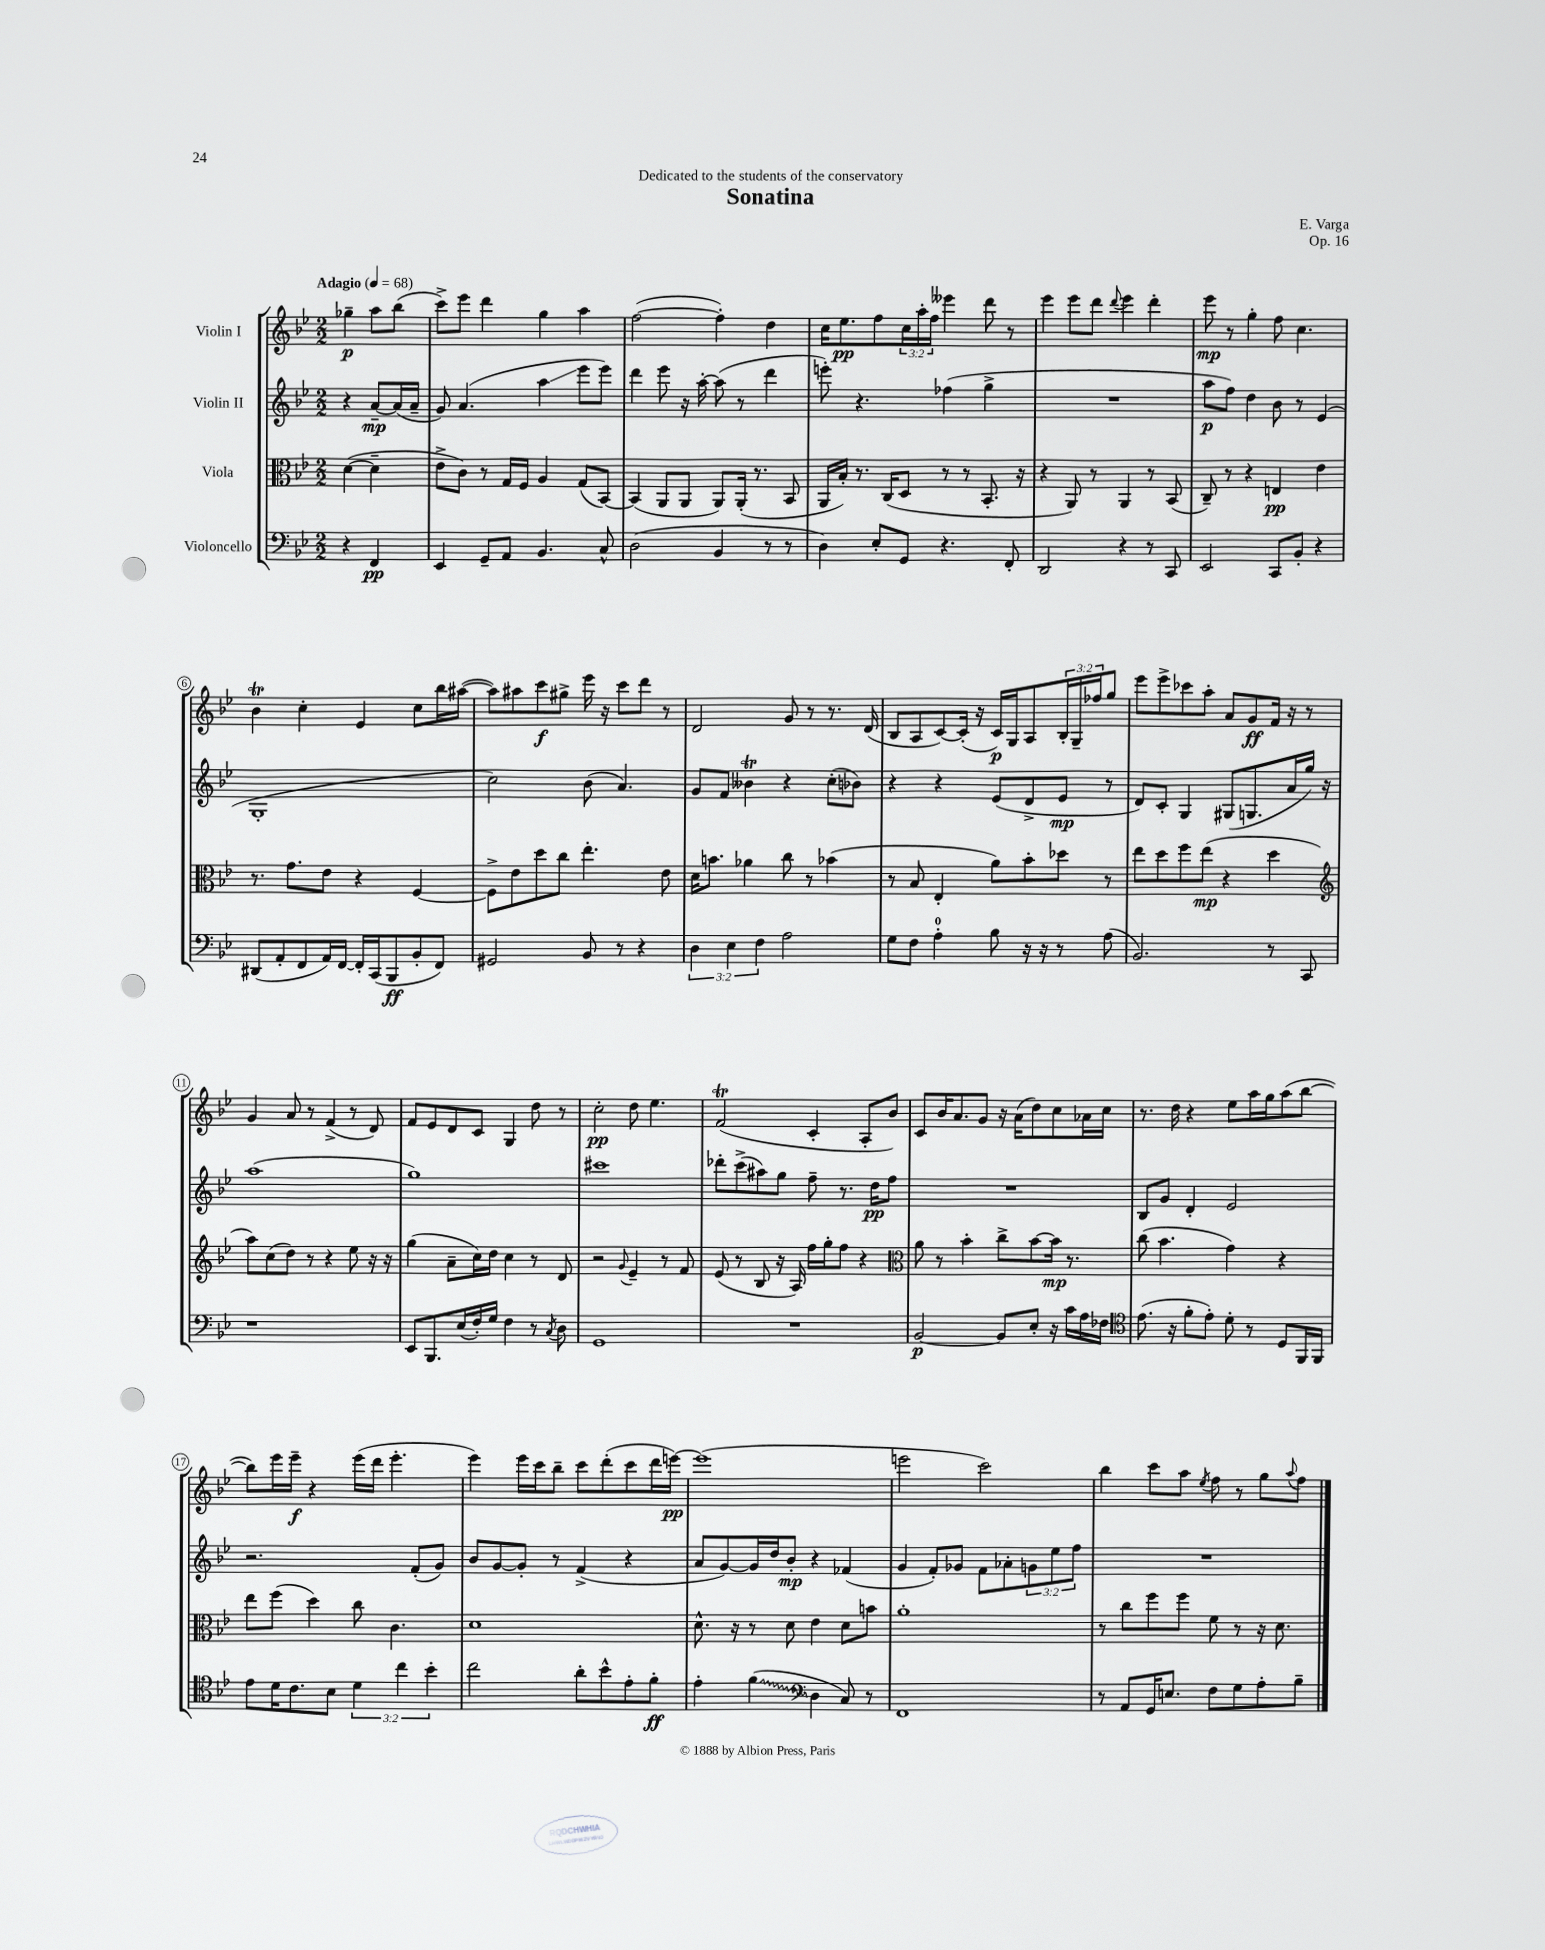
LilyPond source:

\header { title = "Sonatina" composer = "E. Varga" dedication = "Dedicated to the students of the conservatory" opus = "Op. 16" }
<<
\new StaffGroup <<
\new Staff = "s0" \with { instrumentName = "Violin I" } {
    \clef treble \key bes \major \numericTimeSignature \time 2/2 \override Staff.TupletNumber.text = #tuplet-number::calc-fraction-text \partial 2 \tempo "Adagio" 4 = 68
    ges''4--\p a''8 bes''8( |
    c'''8->) ees'''8 d'''4 g''4 a''4 |
    f''2~( f''4-.) d''4 |
    c''16 ees''8.\pp f''8 \tuplet 3/2 { c''16 a''16-. f''16 } eeses'''4 d'''8 r8 |
    ees'''4 ees'''8 d'''8 \appoggiatura { d'''8 } ees'''4 d'''4-. |
    ees'''8\mp r8 g''4-. f''8 c''4. |
    bes'4\trill c''4-. ees'4 c''8 bes''16 ais''16~( |
    ais''8) ais''8 c'''8\f gis''8-> ees'''16 r16 c'''8 d'''8 r8 |
    d'2 g'8 r8 r8. d'16( |
    bes8 a8 c'8~) c'16-.( r16 c'16\p) g16 a8 \tuplet 3/2 { bes16-. g16-- fes''16 } g''8 |
    ees'''8 ees'''8-> ces'''8 a''8-. a'8 g'8\ff f'16 r16 r8 |
    g'4 a'8 r8 f'4->( r8 d'8) |
    f'8 ees'8 d'8 c'8 g4 d''8 r8 |
    c''2-.\pp d''8 ees''4. |
    f'2\trill( c'4-. a8-. bes'8) |
    c'8 bes'16 a'8. g'8 r16 a'16( d''8) c''8 aes'16 c''16 |
    r8. d''16 r4 ees''8 a''16 g''16 a''8( bes''8~ |
    bes''8) ees'''16 ees'''16--\f r4 ees'''16( d'''16 ees'''4.-. |
    ees'''4) ees'''16 c'''16 bes''8-- c'''8 d'''8-.( c'''8 d'''16 e'''16~\pp) |
    e'''1( |
    e'''2 c'''2) |
    bes''4 c'''8 a''8 \acciaccatura { ees''8 } f''8 r8 g''8 \appoggiatura { a''8 } f''8 \bar "|." |
}
\new Staff = "s1" \with { instrumentName = "Violin II" } {
    \clef treble \key bes \major \numericTimeSignature \time 2/2 \override Staff.TupletNumber.text = #tuplet-number::calc-fraction-text \partial 2
    r4 a'8~--\mp a'16( a'16-- |
    g'8) a'4.( a''4\glissando ees'''8 ees'''8) |
    d'''4 ees'''8 r16 a''16~-. a''8( r8 d'''4 |
    e'''8-.) r4. fes''4( g''4-> |
    R1 |
    a''8\p f''8) d''4 bes'8 r8 ees'4( |
    g1-. |
    c''2) bes'8( a'4.) |
    g'8 f'8 beses'4\trill r4 c''8-.( bes'8) |
    r4 r4 ees'8( d'8-> ees'8\mp r8 |
    d'8) c'8-. g4 gis8( g8. a'16 g''16) r16 |
    a''1( |
    g''1) |
    cis'''1 |
    des'''8-. c'''8->( ais''8) g''8 f''8-- r8. d''16\pp f''8 |
    R1 |
    bes8 g'8 d'4-. ees'2 |
    r2. f'8-.( g'8) |
    bes'8 g'8~ g'8-. r8 f'4->( r4 |
    a'8 g'8~) g'16 d''16 bes'8-.\mp r4 fes'4( |
    g'4 f'8-.) ges'8 f'8 aes'8-. \tuplet 3/2 { g'8 ees''8 f''8 } |
    R1 \bar "|." |
}
\new Staff = "s2" \with { instrumentName = "Viola" } {
    \clef alto \key bes \major \numericTimeSignature \time 2/2 \partial 2
    d'4~( d'4-- |
    ees'8-> c'8) r8 g16 f16 a4 g8( bes,8~) |
    bes,4( a,8 a,8 a,8) a,16-.( r8. bes,8 |
    a,16 bes16-.) r8. c16( d8 r8 r8 bes,8.-. r16 |
    r4 a,8) r8 a,4 r8 bes,8( |
    c8--) r8 r4 e4\pp ees'4 |
    r8. g'8. ees'8 r4 f4~ |
    f8-> ees'8 d''8 c''8 ees''4.-. ees'8 |
    d'16 b'8. aes'4 c''8 r8 bes'4( |
    r8 bes8 ees4-. a'8) bes'8-. des''8 r8 |
    ees''8 d''8 f''8 ees''8\mp( r4 d''4 |
    \clef treble a''8) c''8( d''8) r8 r4 ees''8 r16 r16 |
    g''4( a'8-- c''16) d''16 c''4 r8 d'8 |
    r2 \appoggiatura { g'8 } ees'4-- r8 f'8 |
    ees'8( r8 bes8 r16 a16) f''16 g''16-. f''8 r4 |
    \clef alto a'8 r8 bes'4-. c''8-> bes'8~ bes'16\mp r8. |
    c''8( bes'4. g'4) r4 |
    ees''8 f''8( d''4) c''8 c'4. |
    d'1 |
    d'8.-^ r16 r8 d'8 ees'4 d'8 b'8 |
    a'1-. |
    r8 c''8 f''8 f''8 f'8 r8 r16 d'8. \bar "|." |
}
\new Staff = "s3" \with { instrumentName = "Violoncello" } {
    \clef bass \key bes \major \numericTimeSignature \time 2/2 \override Staff.TupletNumber.text = #tuplet-number::calc-fraction-text \partial 2
    r4 f,4\pp |
    ees,4 g,8-- a,8 bes,4. c8-^ |
    d2( bes,4 r8 r8 |
    d4) ees8-. g,8 r4. f,8-. |
    d,2 r4 r8 c,8 |
    ees,2 c,8 bes,8-. r4 |
    dis,8( a,8-. f,8 a,16) f,16~ f,16-. c,16( bes,,8\ff bes,8-. f,8) |
    gis,2 bes,8 r8 r4 |
    \tuplet 3/2 { d4 ees4 f4 } a2 |
    g8 f8 a4-0-. bes8 r16 r16 r8 a8( |
    bes,2.) r8 c,8 |
    r1 |
    ees,8 bes,,8. ees16( f16-.) g16 f4 r8 \acciaccatura { c8 } d8 |
    g,1 |
    R1 |
    bes,2~\p bes,8 ees8-. r16 c'16 a16 fes16 |
    \clef tenor ees'8.( r16 f'8-. ees'8-.) d'8-. r8 d8 f,16 f,16 |
    ees'8 d'16 c'8. bes8 \tuplet 3/2 { d'4 c''4 bes'4-. } |
    c''2 a'8-. bes'8-^ ees'8-. f'8-.\ff |
    ees'4-. \once \override Glissando.style = #'zigzag f'4\glissando( \clef bass d4 c8) r8 |
    f,1 |
    r8 a,8 g,16 e8. f8 g8 a8-. bes8-- \bar "|." |
}
>>
>>
\layout { \context { \Score \override BarNumber.stencil = #(make-stencil-circler 0.1 0.3 ly:text-interface::print) } }
